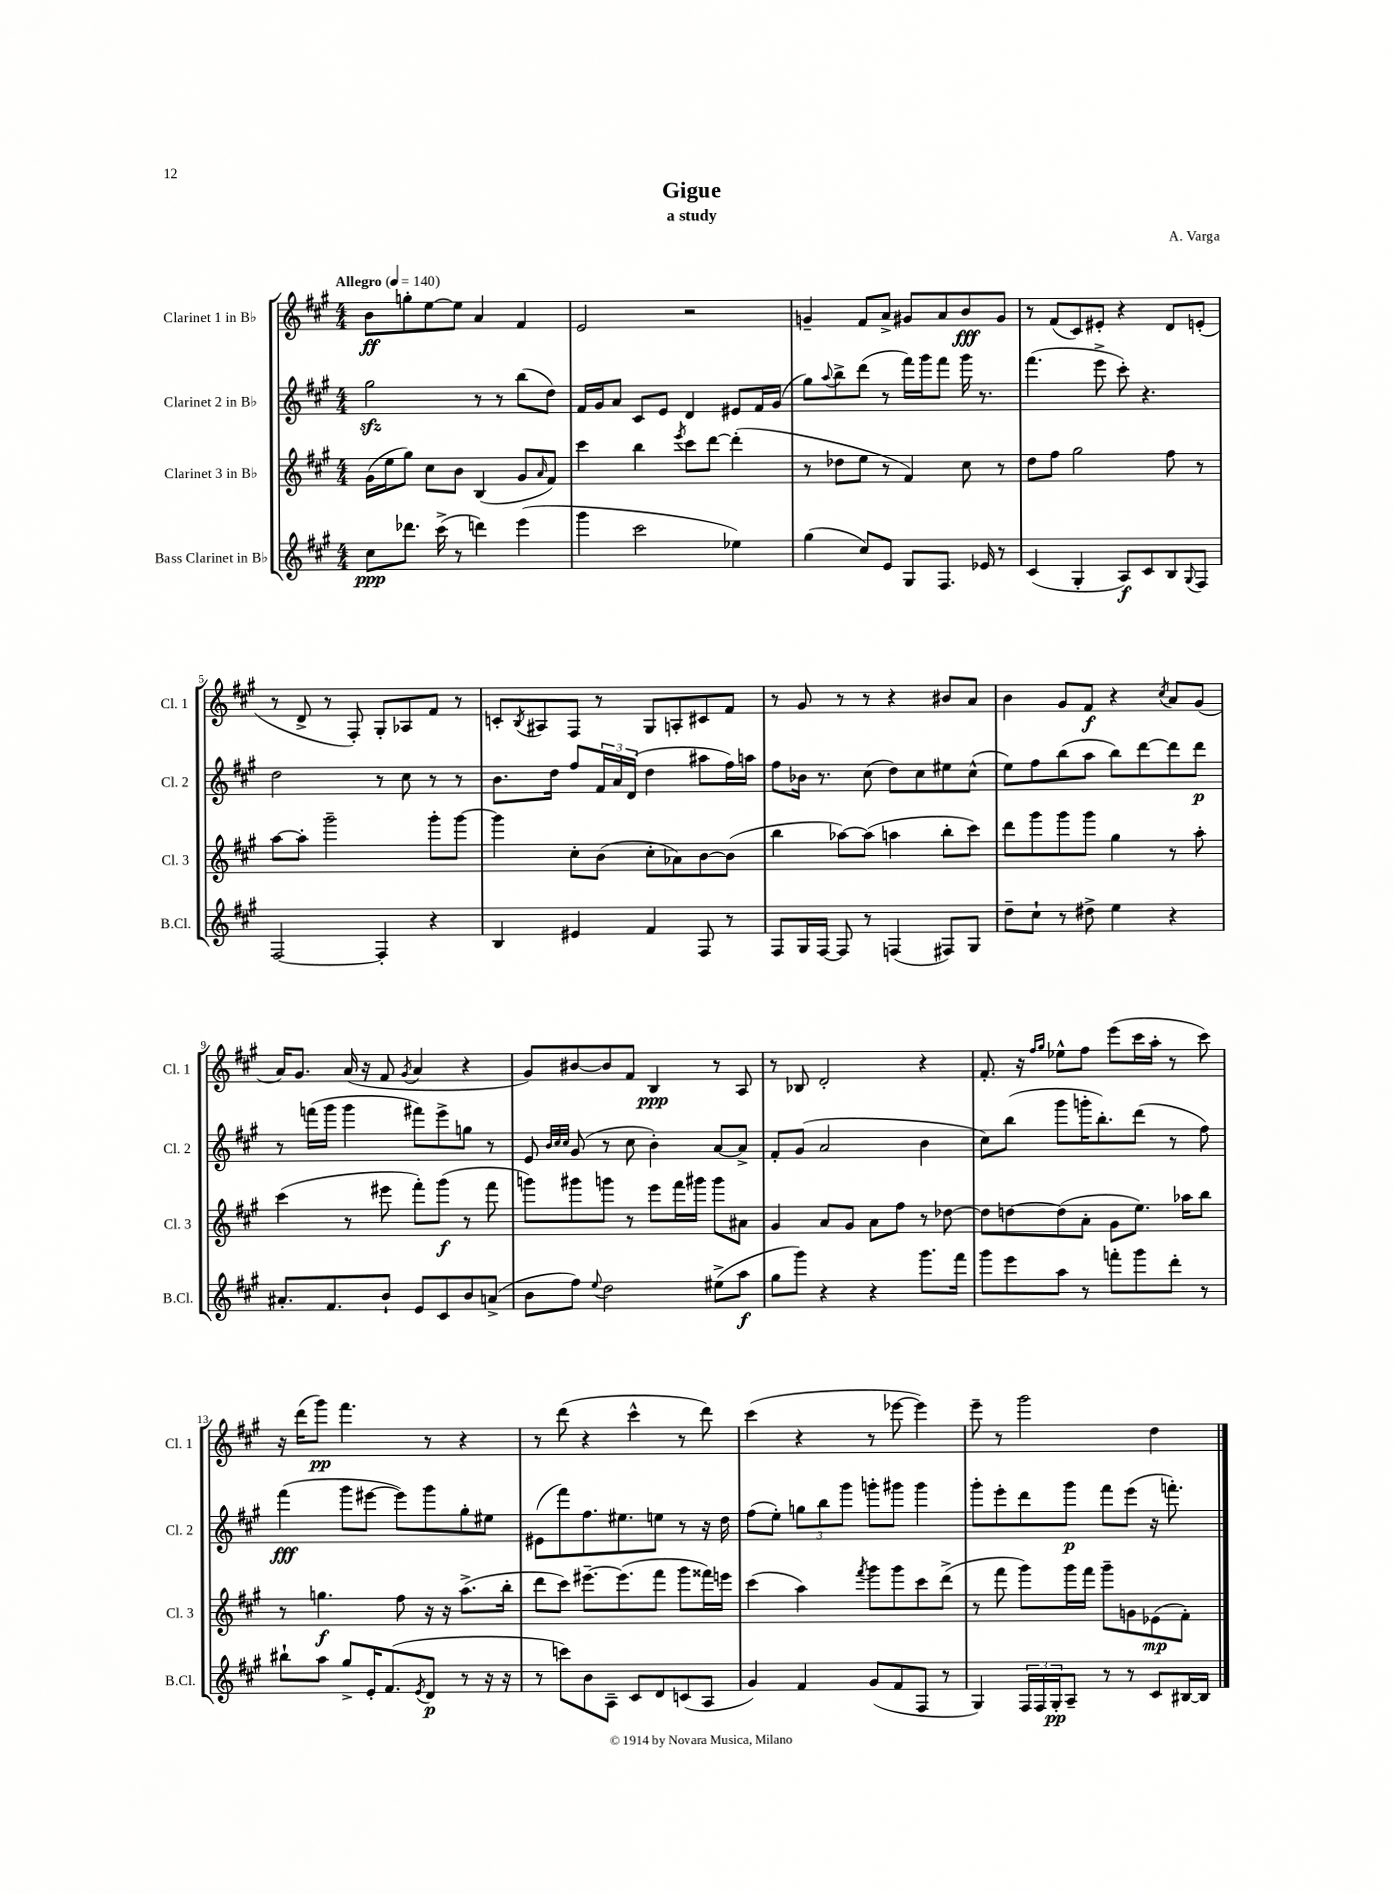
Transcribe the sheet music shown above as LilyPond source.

\header { title = "Gigue" composer = "A. Varga" subtitle = "a study" }
<<
\new StaffGroup <<
\new Staff = "s0" \with { instrumentName = "Clarinet 1 in Bb" shortInstrumentName = "Cl. 1" } {
    \clef treble \key a \major \numericTimeSignature \time 4/4 \tempo "Allegro" 4 = 140
    b'8\ff g''8-. e''8~ e''8 a'4 fis'4 |
    e'2 r2 |
    g'4-- fis'8 a'8-> gis'8 a'8 b'8\fff gis'8 |
    r8 fis'8( cis'8) eis'8-. r4 d'8 e'8-.( |
    r8 d'8-> r8 fis8-.) gis8-. aes8 fis'8 r8 |
    c'8-. \acciaccatura { b8 } ais8 fis8 r8 gis8 a8-. cis'8 fis'8 |
    r8 gis'8 r8 r8 r4 bis'8 a'8 |
    b'4 gis'8 fis'8\f r4 \acciaccatura { cis''8 } a'8 gis'8( |
    a'16) gis'8. a'16( r16 fis'8 \acciaccatura { gis'8 } a'4 r4 |
    gis'8) bis'8~ bis'8 fis'8 b4\ppp r8 a8 |
    r8 bes8 d'2-. r4 |
    fis'8.-. r16 \grace { fis''16 gis''16 } ees''8-^ fis''8 e'''8( cis'''16 a''16-. r8 cis'''8) |
    r16 d'''16( gis'''8\pp) fis'''4. r8 r4 |
    r8 d'''8( r4 cis'''4-^ r8 d'''8) |
    cis'''4( r4 r8 ees'''8~ ees'''4) |
    e'''8-- r8 gis'''2 d''4 \bar "|." |
}
\new Staff = "s1" \with { instrumentName = "Clarinet 2 in Bb" shortInstrumentName = "Cl. 2" } {
    \clef treble \key a \major \numericTimeSignature \time 4/4
    gis''2\sfz r8 r8 b''8( d''8) |
    fis'16 gis'16 a'8 cis'8 e'8 d'4 eis'8 fis'16 gis'16( |
    gis''8) \appoggiatura { a''8 } b''8-> d'''8( r8 fis'''16) gis'''16 fis'''8 gis'''16 r8. |
    fis'''4.( e'''8-> cis'''8-.) r4. |
    d''2 r8 cis''8 r8 r8 |
    b'8. d''16 fis''8 \tuplet 3/2 { fis'16 a'16 d'16( } d''4 ais''8 fis''16) a''16 |
    fis''8 bes'16 r8. cis''8( d''8) cis''8 eis''8 cis''8-^( |
    e''8) fis''8 b''8( a''8 b''8) d'''8~ d'''8 d'''8\p |
    r8 f'''16( gis'''16 gis'''4 fis'''8) e'''8-> g''8 r8 |
    e'8 \grace { b'32 cis''32 cis''32 } gis'8( r8 cis''8 b'4-.) a'8~ a'8-> |
    fis'8-. gis'8( a'2 b'4 |
    cis''8) b''8( gis'''8 g'''16-. b''8.-.) d'''8( r8 fis''8) |
    fis'''4\fff( gis'''8 eis'''8~ eis'''8) gis'''8 gis''8-. eis''8 |
    eis'8( fis'''8) fis''8. eis''8. e''8 r8 r16 d''16 |
    fis''8( e''8-.) \tuplet 3/2 { g''8 b''8 gis'''8 } g'''8-. gis'''8 gis'''4 |
    gis'''8-. e'''8-. d'''8 gis'''8\p fis'''8 e'''8( r16 f'''8.-.) \bar "|." |
}
\new Staff = "s2" \with { instrumentName = "Clarinet 3 in Bb" shortInstrumentName = "Cl. 3" } {
    \clef treble \key a \major \numericTimeSignature \time 4/4
    gis'16( e''16 gis''8) cis''8 b'8 b4( gis'8 \grace { a'16 } fis'8) |
    cis'''4 b''4 \acciaccatura { e'''8 } cis'''8 d'''8~ d'''4-.( |
    r8 des''8 e''8 r8 fis'4) cis''8 r8 |
    d''8 fis''8 gis''2 fis''8 r8 |
    a''8~ a''8-. gis'''2-- gis'''8-. gis'''8~ |
    gis'''4 cis''8-. b'8( cis''8-. aes'8) b'8~ b'8( |
    b''4 aes''8~) aes''8( a''4 b''8-. cis'''8) |
    d'''8 gis'''8 gis'''8 gis'''8 gis''4 r8 a''8-. |
    cis'''4( r8 eis'''8 fis'''8-.) gis'''8\f( r8 fis'''8 |
    g'''8) gis'''8 g'''8 r8 e'''8 fis'''16 gis'''16 gis'''8 ais'8 |
    gis'4 a'8 gis'8 a'8 fis''8 r8 des''8~ |
    des''8 d''8~ d''8( a'8-. gis'8 e''8.) aes''16 b''8 |
    r8 g''4.\f fis''8 r16 r16 a''8.->( b''16-. |
    d'''8 cis'''8) eis'''8.~-- eis'''8.( fis'''8 gis'''8 fisis'''16) e'''16 |
    cis'''4( a''4) \acciaccatura { fis'''8 } gis'''8 gis'''8 cis'''8 d'''8->( |
    r8 fis'''8 gis'''8) gis'''16 fis'''16 gis'''8-- g'8 ees'8\mp( fis'8-.) \bar "|." |
}
\new Staff = "s3" \with { instrumentName = "Bass Clarinet in Bb" shortInstrumentName = "B.Cl." } {
    \clef treble \key a \major \numericTimeSignature \time 4/4
    cis''8\ppp des'''8. cis'''16->( r8 d'''4) e'''4( |
    gis'''4 cis'''2 ees''4) |
    gis''4( cis''8) e'8 gis8 fis8. ees'16 r8 |
    cis'4( gis4-. a8\f) cis'8 b8 \appoggiatura { gis8 } fis8 |
    fis2~ fis4-. r4 |
    b4 eis'4 fis'4 fis8 r8 |
    fis8 gis16 fis16~ fis8 r8 f4( fis8) gis8 |
    d''8-- cis''8-! r8 dis''8-> e''4 r4 |
    ais'8.-. fis'8. b'8-! e'8 cis'8 b'8 a'8->( |
    b'8 fis''8) \appoggiatura { e''8 } d''2 eis''8->( a''8\f |
    gis''8 gis'''8) r4 r4 gis'''8. fis'''16 |
    gis'''8 e'''8 a''8 r8 f'''8-. gis'''8 d'''8-. r8 |
    bis''8-! a''8 gis''8-> e'16-. fis'8.( \acciaccatura { e'8 } d'8\p r8 r16 r16 |
    r8 c'''8) b'8 a8-- cis'8 d'8 c'8( a8 |
    gis'4) fis'4 gis'8( fis'8 fis8 r8 |
    gis4) \tuplet 3/2 { fis16 fis16 gis16-.\pp } a8-- r8 r8 cis'8 bis16~ bis16 \bar "|." |
}
>>
>>
